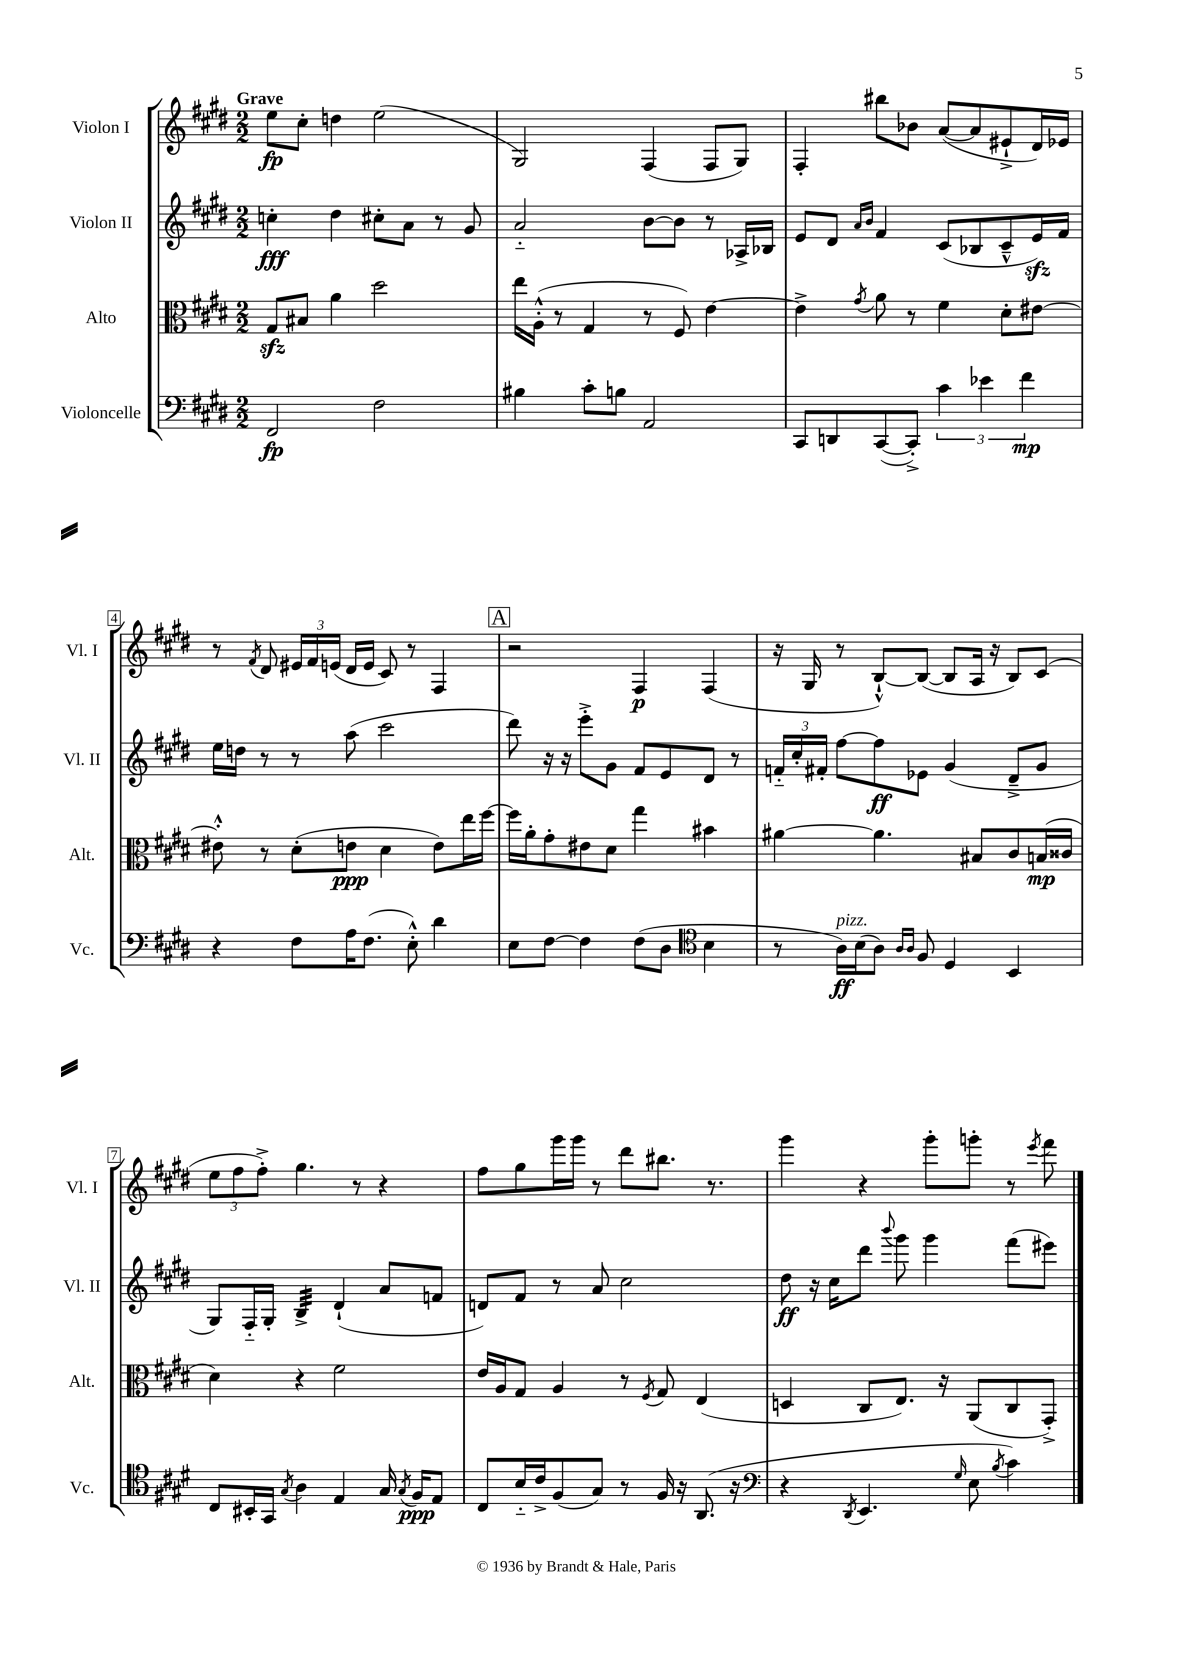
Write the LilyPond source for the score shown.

<<
\new StaffGroup <<
\new Staff = "s0" \with { instrumentName = "Violon I" shortInstrumentName = "Vl. I" } {
    \clef treble \key e \major \numericTimeSignature \time 2/2 \tempo "Grave"
    \autoBeamOff e''8[\fp cis''8]-. d''4 e''2( |
    gis2) fis4( fis8[ gis8]) |
    fis4-. bis''8[ bes'8] a'8[~( a'8 eis'8-!-> dis'16) ees'16] |
    r8 \acciaccatura { fis'8 } dis'8 \tuplet 3/2 { eis'16[ fis'16 e'16]( } dis'16[ e'16] cis'8) r8 fis4 |
    \mark \markup { \box "A" } r2 fis4\p fis4( |
    r16 gis16 r8 b8[~-!-^) b8]~( b8[ a16] r16 b8[) cis'8]( |
    \tuplet 3/2 { e''8[ fis''8 fis''8]-.->) } gis''4. r8 r4 |
    fis''8[ gis''8 gis'''16 gis'''16] r8 dis'''8[ bis''8.] r8. |
    gis'''4 r4 gis'''8[-. g'''8]-. r8 \acciaccatura { e'''8 } fis'''8 \bar "|." |
}
\new Staff = "s1" \with { instrumentName = "Violon II" shortInstrumentName = "Vl. II" } {
    \clef treble \key e \major \numericTimeSignature \time 2/2
    \autoBeamOff c''4-.\fff dis''4 cis''8[-. a'8] r8 gis'8 |
    a'2-_ b'8[~ b'8] r8 aes16[-> bes16] |
    e'8[ dis'8] \grace { a'16[ b'16] } fis'4 cis'8[( bes8 cis'8---^ e'16\sfz) fis'16] |
    e''16[ d''16] r8 r8 a''8( cis'''2 |
    \mark \markup { \box "A" } dis'''8) r16 r16 e'''8[-.-> gis'8] fis'8[ e'8 dis'8] r8 |
    \tuplet 3/2 { f'16[-_ cis''16-. fis'16]-. } fis''8[~ fis''8\ff ees'8] gis'4( dis'8[---> gis'8] |
    gis8[) fis16-_ gis16]-. b4:32-> dis'4-!( a'8[ f'8] |
    d'8[) fis'8] r8 a'8 cis''2 |
    dis''8\ff r16 cis''16[ dis'''8] \appoggiatura { b'''8 } gis'''8 gis'''4 fis'''8[( eis'''8]) \bar "|." |
}
\new Staff = "s2" \with { instrumentName = "Alto" shortInstrumentName = "Alt." } {
    \clef alto \key e \major \numericTimeSignature \time 2/2
    \autoBeamOff gis8[\sfz bis8] a'4 dis''2 |
    e''16[ a16]-.-^( r8 gis4 r8 fis8) e'4~ |
    e'4-> \acciaccatura { gis'8 } a'8 r8 fis'4 dis'8[-. eis'8]~ |
    eis'8-.-^ r8 dis'8[-.( e'8]\ppp dis'4 e'8[) e''16 fis''16]~ |
    \mark \markup { \box "A" } fis''16[ a'16-. gis'8-. eis'8 dis'8] gis''4 bis'4 |
    ais'4~ ais'4. bis8[ cis'8 b16\mp( cisis'16] |
    dis'4) r4 fis'2 |
    e'16[ a16 gis8] a4 r8 \acciaccatura { fis8 } gis8 e4( |
    d4 cis8[ e8.]) r16 a,8[( cis8 gis,8]-.->) \bar "|." |
}
\new Staff = "s3" \with { instrumentName = "Violoncelle" shortInstrumentName = "Vc." } {
    \clef bass \key e \major \numericTimeSignature \time 2/2
    \autoBeamOff fis,2\fp fis2 |
    bis4 cis'8[-. b8] a,2 |
    cis,8[ d,8 cis,8~( cis,8]-.->) \tuplet 3/2 { cis'4 ees'4 fis'4\mp } |
    r4 fis8[ a16 fis8.]( e8-.-^) dis'4 |
    \mark \markup { \box "A" } e8[ fis8]~ fis4 fis8[( dis8] \clef tenor b4 |
    r8 a16[\ff^\markup { \italic "pizz." }) b16( a8]) \grace { a16[ a16] } fis8 dis4 b,4 |
    cis8[ bis,16-. gis,16] \acciaccatura { gis8 } a4 e4 gis16 \acciaccatura { gis8 } fis16[\ppp e8] |
    cis8[ b16-_ cis'16-> fis8( gis8]) r8 fis16 r16 a,8.( r16 |
    \clef bass r4 \acciaccatura { dis,8 } e,4. \grace { gis16 } e8 \acciaccatura { b8 } cis'4) \bar "|." |
}
>>
>>
\layout { \context { \Score \override BarNumber.stencil = #(make-stencil-boxer 0.1 0.3 ly:text-interface::print) } }
